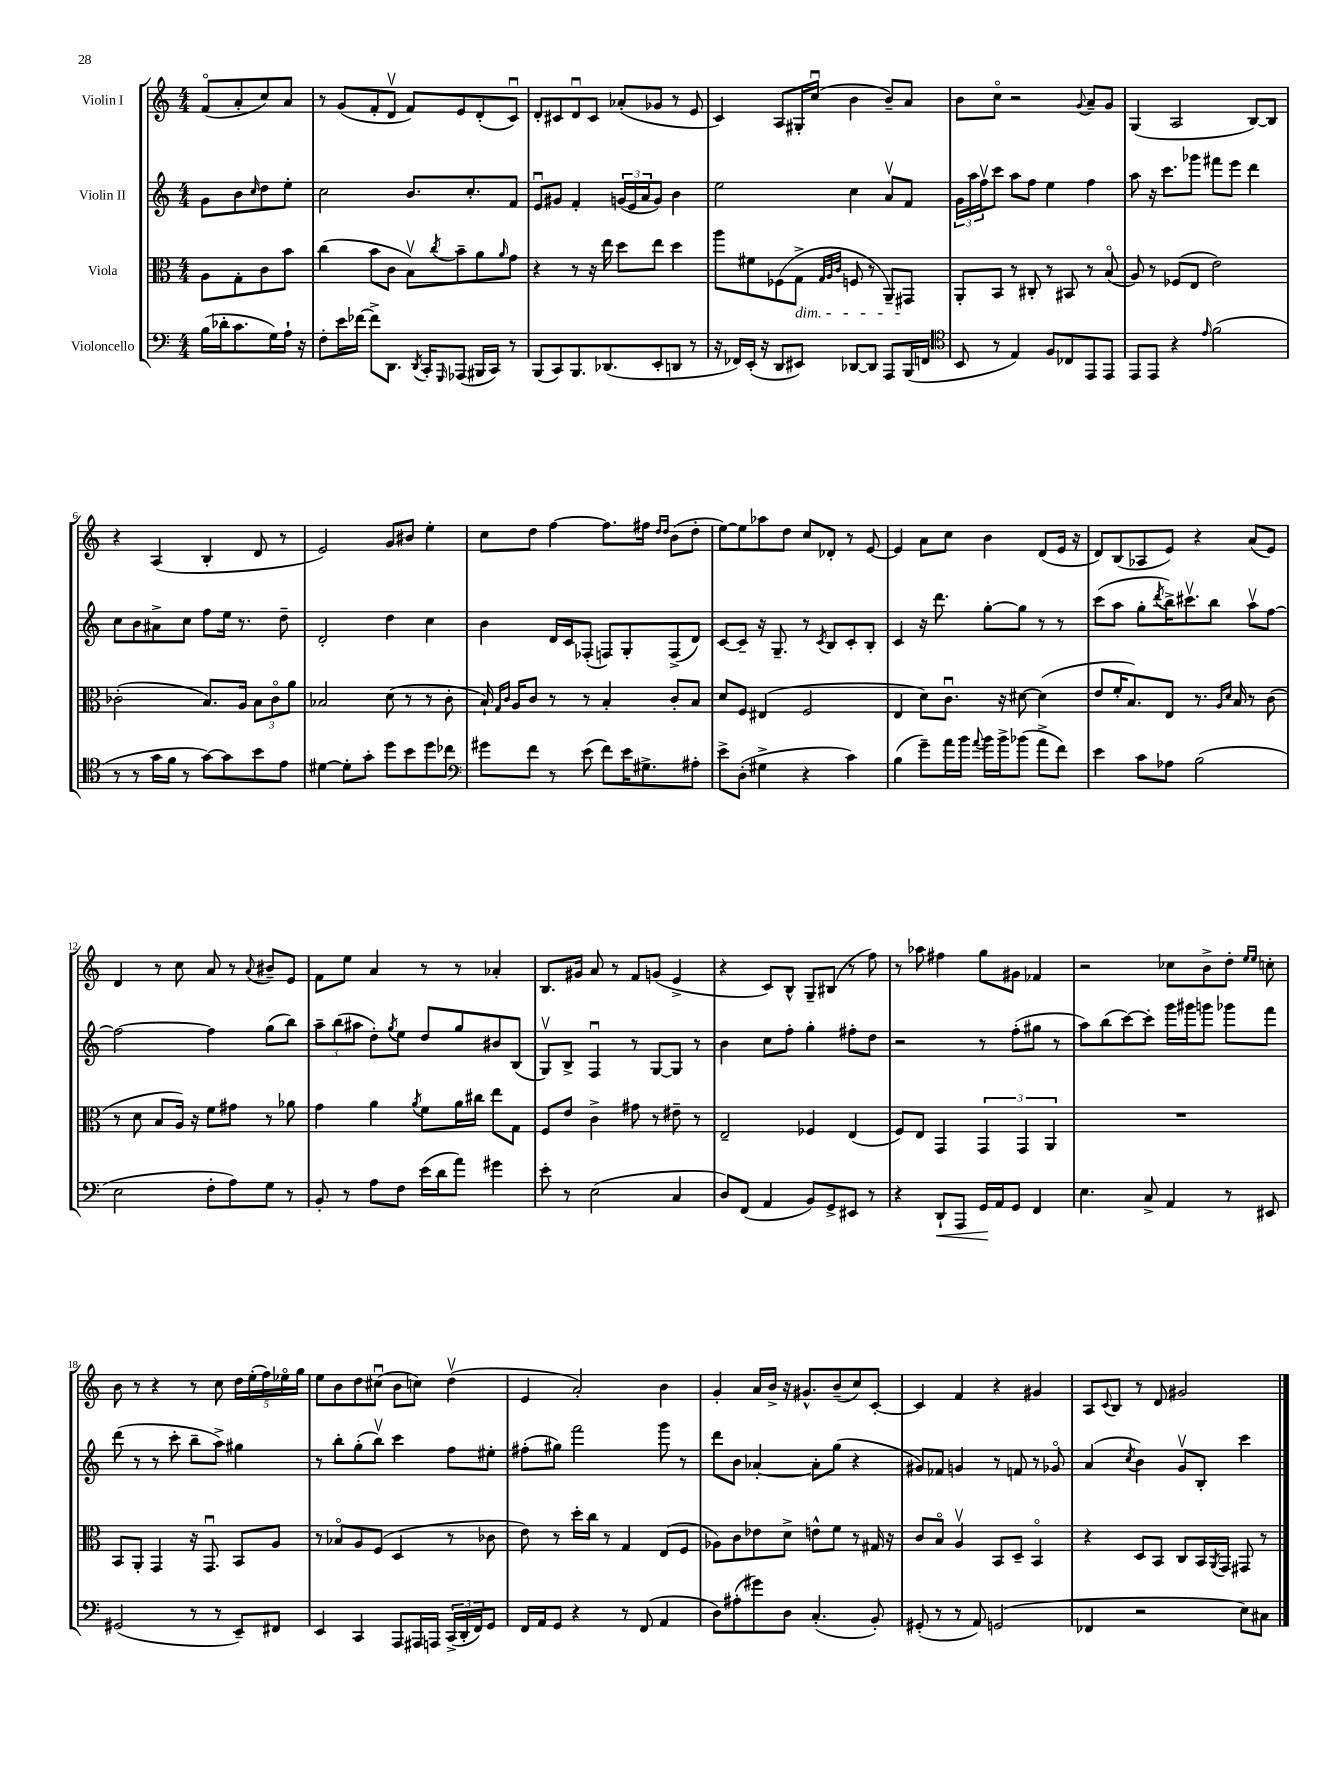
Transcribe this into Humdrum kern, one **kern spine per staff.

**kern	**kern	**kern	**kern
*staff4	*staff3	*staff2	*staff1
*clefF4	*clefC3	*clefG2	*clefG2
*k[]	*k[]	*k[]	*k[]
*M4/4	*M4/4	*M4/4	*M4/4
(16B	8A	8g	(8fo
16d-'	.	.	.
8.c	8G'	8b	8a'
.	.	16qqcc	.
.	8c	8dd	8cc)
16G)	.	.	.
16A`	8b	8ee'	8a
16r	.	.	.
=	=	=	=
8F'	(4cc	2cc	8r
16e	.	.	(8g
[16f-	.	.	.
8f-^]	8b	.	8f'
8.DD	8c	.	8dv
.	8Bv)	8.b	8f)
8qDD	.	.	.
16CC'	.	.	.
16qqGGG	8qcc	.	.
(8AAA-	8b~	.	8e
.	.	8.cc'	.
16BBB#	8a	.	(8d'
16CC)	.	.	.
.	16qqa	.	.
8r	8g	8f	8cu)
=	=	=	=
(8BBB	4r	8eu	8d'
8CC)	.	8g#	8c#
8.BBB	8r	4f'	8du
.	16r	.	8c#
(8.DD-	16ee	.	.
.	8dd	(24g	(8a-'
.	.	24e	.
.	.	24a	.
8EE'	8ee	8g)	8g-
8DD	4dd	4b	8r
8r	.	.	8e
=	=	=	=
16r	8aa	2ee	4c)
16FF-)	.	.	.
(16EE'	8f#	.	.
16r	.	.	.
8DD	(8F-	.	8A
8EE#)	8G^	.	16G#'
.	.	.	(16ccu
.	32qqG	.	.
.	32qqA	.	.
.	32qqc	.	.
[8DD-	8F	4cc	4b
8DD-]	8r	.	.
8AAA	8AA~)	8av	8b~)
(16BBB	8GG#	8f	8a
16FF	.	.	.
=	=	=	=
*clefC4	*	*	*
8BB	8AA'	24g	8b
.	.	24aa	.
.	.	24ffv	.
8r	8BB	8ccc	8cco
4E)	8r	8aa	2r
.	8C#'	8ff	.
8F	8r	4ee	.
8C-	8BB#	.	.
.	.	.	8qqg
8EE	8r	4ff	8a~
8EE	(8Bo	.	8g
=	=	=	=
8EE	8A)	8aa	(4G
8EE	8r	16r	.
.	.	8.ccc	.
4r	(8F-	.	2A
.	8E	8ggg-	.
16qqe	.	.	.
(2f	2e)	8fff#	.
.	.	8eee	.
.	.	4ddd	[8B)
.	.	.	8B]
=	=	=	=
8r	(2c-'	8cc	4r
8r	.	8b	.
16g	.	8a#^	(4A
16f	.	.	.
8r	.	8cc	.
[8g)	8.B)	8ff	4B'
8g]	.	16ee	.
.	16A	8.r	.
8b	12B	.	8d
.	12c-o	.	.
8e	.	8dd~	8r
.	12a	.	.
=	=	=	=
[4d#	2B-	2d'	2e)
8d#']	.	.	.
8g'	.	.	.
8dd	(8d	4dd	8g
8b	8r	.	8b#
8dd	8r	4cc	4ee'
8cc-	8c'	.	.
=	=	=	=
*clefF4	*	*	*
8g#	16B`)	4b	8cc
.	16qqG	.	.
.	16qqc	.	.
.	16A	.	.
8f	8c	.	8dd
8r	8r	16d	[4ff
.	.	16c	.
(8e	8r	(8F-'	.
8f)	4B'	8F)	8.ff]
16e	.	8G'	.
8.G#^	.	.	16ff#
.	.	.	16qqdd
.	.	.	16qqdd
.	8c'	(8F^	(8b
8A#'	8B	8d)	8dd'
=	=	=	=
8e^	8d	[8c	[8ee)
(8D'	8F	8c~]	8ee]
4G#^	(4E#	16r	8aa-
.	.	8.G~	.
.	.	.	8dd
4r	2F	8r	8cc
.	.	8qc	.
.	.	8B	8d-'
4c)	.	8c'	8r
.	.	8B'	[8e
=	=	=	=
(4B	4E	4c	4e]
8g~)	8d)	16r	8a
.	.	8.ddd	.
16a	8.cu	.	8cc
16b	.	.	.
8qqa	.	.	.
16b	.	[8gg'	4b
16b^	16r	.	.
(8b-	[8d#	8gg]	.
8a^	(4d#]	8r	(8d
8f)	.	8r	16e
.	.	.	16r
=	=	=	=
4e	8e	(8ccc	8d)
.	16f'	8aa	(8B
.	8.B)	.	.
8c	.	8gg'	8A-
.	.	8qddd	.
8A-	8E	16bb^)	8e)
.	.	8.ccc#v	.
(2B	8.r	.	4r
.	.	8bb	.
.	16qqA	.	.
.	16qqd	.	.
.	16B	.	.
.	8r	8aav	(8a
.	(8c	[8ff	8e)
=	=	=	=
2E	8r	2ff_	4d
.	8d	.	.
.	8B	.	8r
.	16A)	.	8cc
.	16r	.	.
8F'	8f	4ff]	8a
8A)	8g#	.	8r
.	.	.	8qqa
8G	8r	(8gg	8b#~
8r	8a-	8bb)	8e
=	=	=	=
8BB'	4g	12aa~	8f
.	.	(12bb	.
8r	.	.	8ee
.	.	12aa#	.
8A	4a	8dd')	4a
.	.	8qgg	.
8F	.	8ee	.
.	8qa	.	.
(16e	8f	8dd	8r
16d	.	.	.
8a)	16a	8gg	8r
.	16cc#	.	.
4g#	8ee	8b#	4a-'
.	8G	(8B	.
=	=	=	=
8e'	8F	8Gv)	8.B
8r	8e	8B^	.
.	.	.	16g#
(2E	4c^	4Fu	8a
.	.	.	8r
.	8g#	8r	8f
.	8r	[8G	(8g
4C	8e#~	8G]	4e^
.	8r	8r	.
=	=	=	=
8D)	2E~	4b	4r
(8FF	.	.	.
4AA	.	8cc	8c)
.	.	8ff'	8B^^
8BB)	4F-	4gg'	8G~
8GG^	.	.	(8B#
8EE#	(4E	8ff#'	8r
8r	.	8dd	8ff)
=	=	=	=
4r	8F)	2r	8r
.	8E	.	8aa-
8DD`	4GG	.	4ff#
8AAA	.	.	.
16GG	6GG	8r	8gg
16AA	.	.	.
8GG	.	(8ff'	8g#
.	6GG	.	.
4FF	.	8gg#	4f-
.	6AA	.	.
.	.	8r	.
=	=	=	=
4.E	1r	8aa)	2r
.	.	(8bb	.
.	.	[8ccc)	.
8C^	.	8ccc']	.
4AA	.	16ggg	8cc-
.	.	16ggg#	.
.	.	8ggg	8b^
8r	.	8ggg-	8dd'
.	.	.	16qqee
.	.	.	16qqee
8EE#	.	8fff	8cc'
=	=	=	=
(2GG#	8BB	(8ddd	8b
.	8AA'	8r	8r
.	4GG	8r	4r
.	.	8ccc'	.
8r	16r	8bb~	8r
.	8.GGu	.	.
8r	.	8aa^)	8cc
8EE~)	8BB	4gg#	20dd
.	.	.	(20ee'
.	.	.	20ff)
8FF#	8A	.	.
.	.	.	20ee-o
.	.	.	20gg
=	=	=	=
4EE	8r	8r	8ee
.	8B-o	8bb'	8b
4CC	8A	(8gg'	8dd
.	(8F	8bbv)	(8cc#u
8AAA	4D	4ccc	8b
16AAA#	.	.	8cc)
16AAA	.	.	.
(24CC^	8r	8ff	(4ddv
24DD'	.	.	.
24FF)	.	.	.
8GG	8c-	8ee#'	.
=	=	=	=
16FF	8e)	(8ff#'	4e
16AA	.	.	.
8GG	8r	8gg#)	.
4r	16dd'	2fff	2a')
.	16cc	.	.
.	8r	.	.
8r	4G	.	.
(8FF	.	.	.
4AA	(8E	8ggg	4b
.	8F	8r	.
=	=	=	=
8D)	8A-)	8ddd	4g'
(8A#'	8c	8b	.
8g#)	8e-	[4a-'	16a
.	.	.	16b^
8D	8d^	.	16r
.	.	.	8.g#^^
(4.C'	8e^^	8a-']	.
.	8f	(8gg	(8b~
.	8r	4r	8cc)
8BB')	16G#	.	[8c'
.	16r	.	.
=	=	=	=
(8GG#'	8c	8g#)	4c]
8r	8Bo	8f-	.
8r	4Av	4g	4f
8AA)	.	.	.
(2GG	8BB	8r	4r
.	8D~	8f	.
.	4BBo	8r	4g#
.	.	8g-o	.
=	=	=	=
4FF-	4r	(4a	8A
.	.	.	8qqc
.	.	.	8B
.	.	8qcc	.
2r	8D	4b)	8r
.	8BB	.	8d
.	8C	8gv	2g#
.	16BB	8B'	.
.	8qAA	.	.
.	16GG	.	.
8E)	8GG#	4ccc	.
8C#	8r	.	.
==	==	==	==
*-	*-	*-	*-
